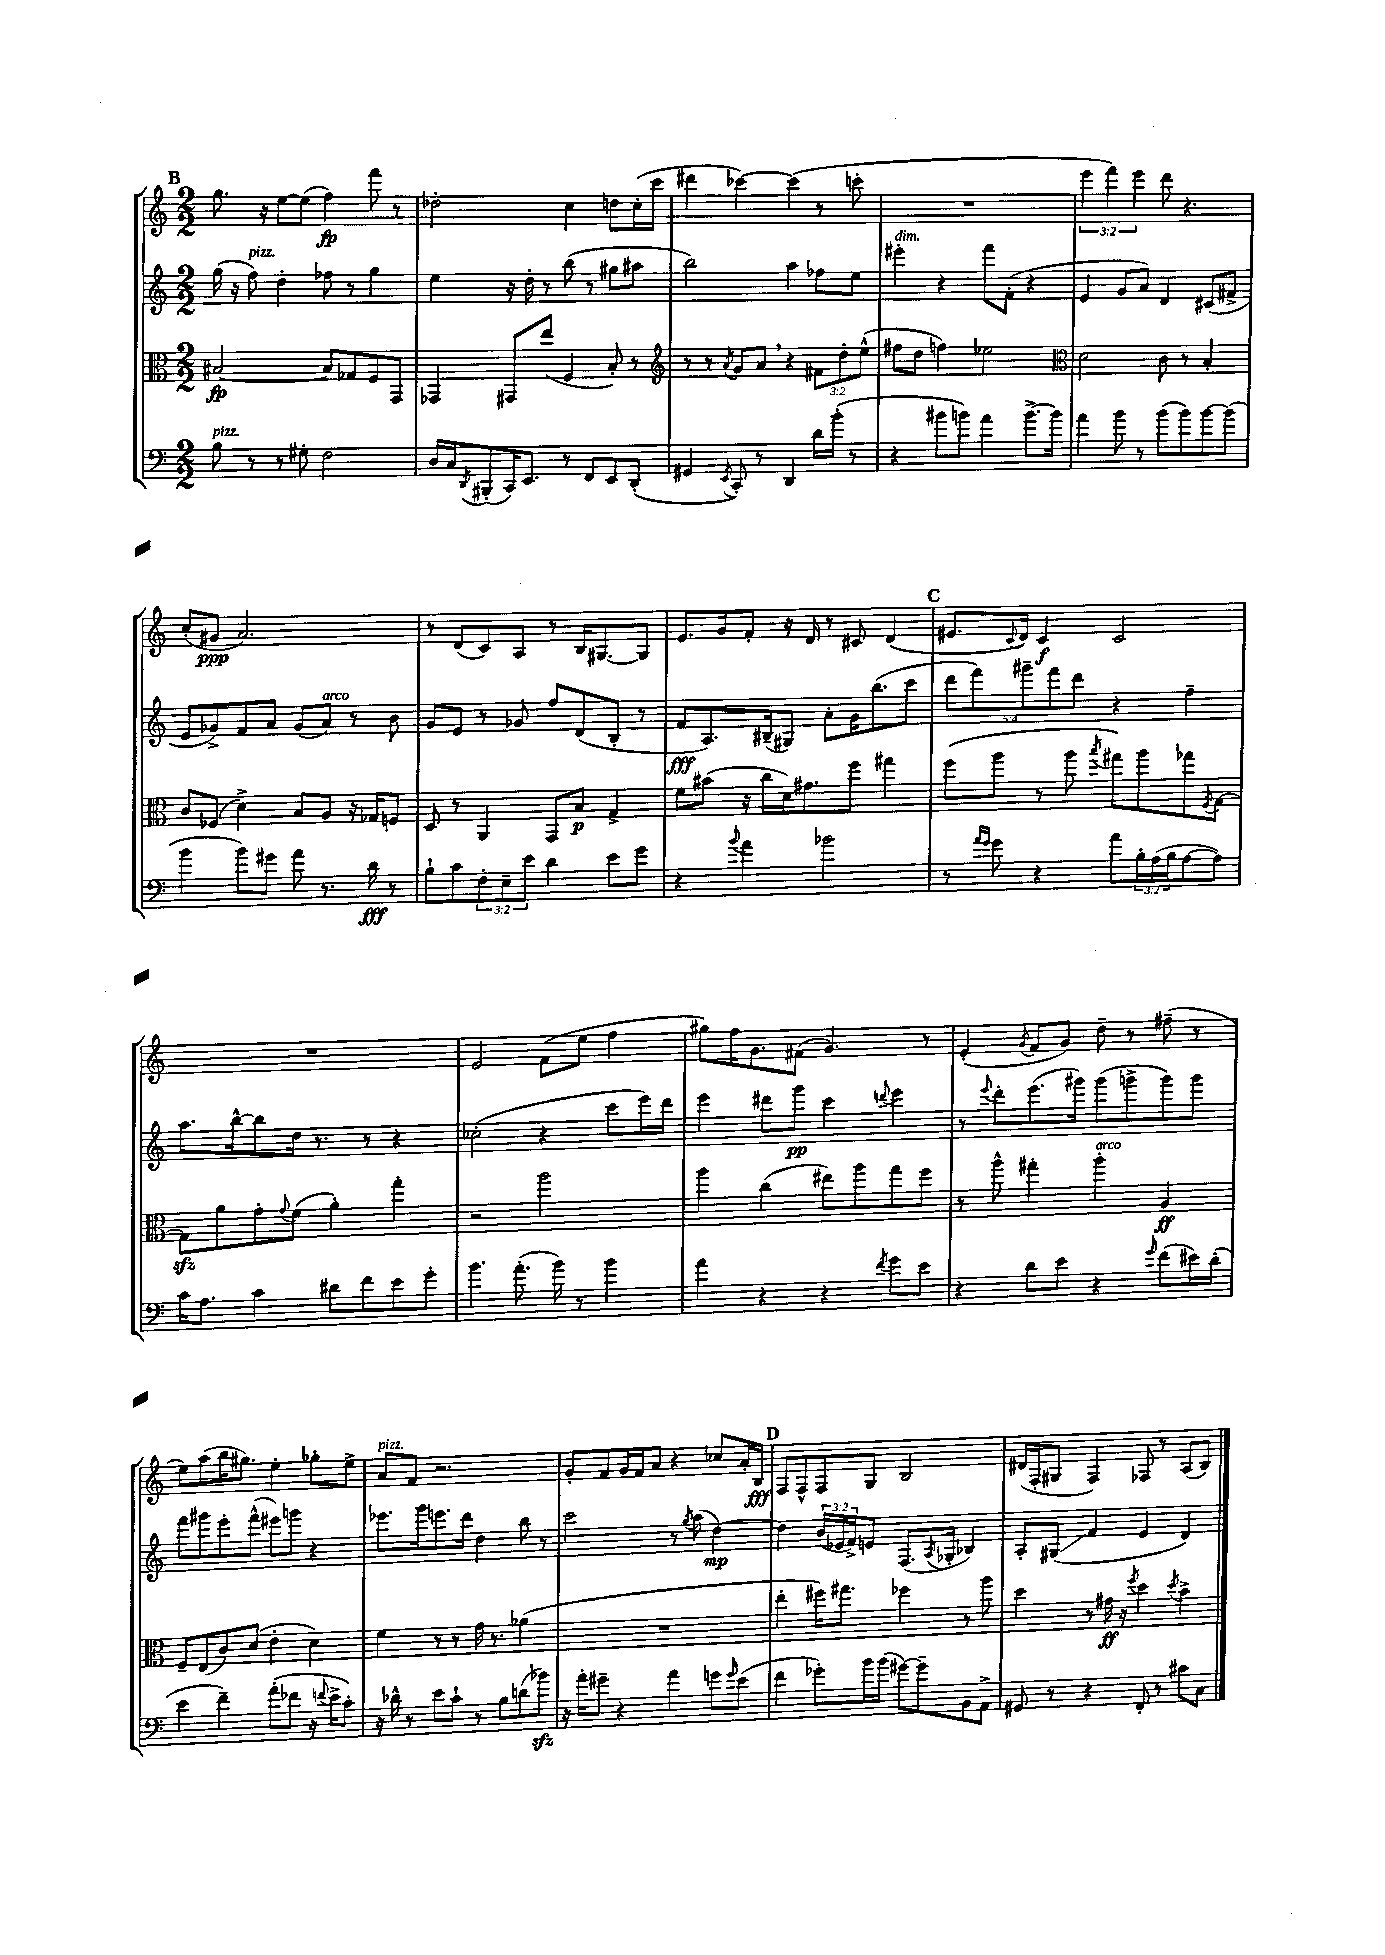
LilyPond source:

<<
\new StaffGroup <<
\new Staff = "s0" {
    \clef treble \key c \major \numericTimeSignature \time 2/2 \override Staff.TupletNumber.text = #tuplet-number::calc-fraction-text
    \mark \markup { \bold "B" } g''8. r16 e''8~ e''8( f''4\fp) f'''8 r8 |
    des''2-. c''4 d''8 c''16-.( c'''16 |
    dis'''4 ces'''4~) ces'''4( r8 c'''8-. |
    R1 |
    \tuplet 3/2 { e'''4 f'''4) e'''4 } d'''8 r4. |
    c''8-.( gis'8\ppp a'2.) |
    r8 d'8( c'8) a8 r8 b16 gis8.~ gis8 |
    e'8. g'16 f'8-. r16 d'16 r8 cis'8 d'4( |
    \mark \markup { \bold "C" } eis'8. \appoggiatura { c'8 } d'16) c'4\f c'2 |
    R1 |
    e'2 f'8( e''8 f''4 |
    gis''8) f''16 g'8. fis'8( g'4.) r8 |
    e'4-.( \acciaccatura { g'8 } f'8 g'8) d''8-- r8 fis''8--( r8 |
    e''8) a''8( b''16 gis''8.) e''4-. ges''8-. e''8-> |
    a'8^\markup { \italic "pizz." } f'8 r2. |
    g'8-. f'8 g'16 f'16 a'8 r4 ces''8 a'16-. b16\fff |
    \mark \markup { \bold "D" } f8 f8-^ f8 g8 b2 |
    dis'16( f16-. gis8 f4) fes8 r8 a8( b8) \bar "|." |
}
\new Staff = "s1" {
    \clef treble \key c \major \numericTimeSignature \time 2/2 \override Staff.TupletNumber.text = #tuplet-number::calc-fraction-text
    \mark \markup { \bold "B" } g''16( r16 f''8^\markup { \italic "pizz." }) d''4-. fes''8 r8 g''4 |
    e''4 r16 d''16-. r8 b''8( r8 gis''8 ais''8 |
    b''2) a''4 fes''8 e''8 |
    eis'''4-.^\markup { \italic "dim." } r4 f'''8 f'8-.( r4 |
    e'4 g'8 a'8) d'4 cis'8( fis'8-> |
    e'8 ges'8->) f'8 a'8 ges'8( a'8^\markup { \italic "arco" }) r8 b'8 |
    g'8 e'8 r8 ges'8 f''8 d'8( b8-. r8 |
    f'8\fff a8.) bis16--( gis8) a'8-. g'16 b''8.( c'''8 |
    \mark \markup { \bold "C" } \tuplet 5/4 { d'''8 f'''8) gis'''8-- f'''8 d'''8 } r4 f''4-- |
    a''8. b''16~-^ b''8 d''16 r8. r8 r4 |
    ces''2-.( r4 c'''8 e'''16) d'''16 |
    e'''4 dis'''8 g'''8\pp c'''4 \appoggiatura { d'''8 } e'''4 |
    r8 \appoggiatura { e'''8 } d'''8-. e'''8.( gis'''16) gis'''8( g'''8-> g'''8) g'''8 |
    f'''8 gis'''8 e'''8-. f'''8-^( eis'''8) g'''8 r4 |
    ees'''8. g'''16 e'''8. d'''16 d''4 b''8 r8 |
    c'''2 r8 \acciaccatura { g''8 } a''8( d''4~\mp) |
    \mark \markup { \bold "D" } d''4 \tuplet 3/2 { b'16( ees'16 f'16->) } e'8 f8.( \acciaccatura { a8 } ges16-. bes4) |
    a8-. gis8\glissando( f'4 e'4 d'4) \bar "|." |
}
\new Staff = "s2" {
    \clef alto \key c \major \numericTimeSignature \time 2/2 \override Staff.TupletNumber.text = #tuplet-number::calc-fraction-text
    \mark \markup { \bold "B" } bis2~\fp bis8 ges8 f8 g,8 |
    ges,4 gis,8 e''8( f4 b8-.) r8 |
    \clef treble r8 r8 \acciaccatura { a'8 } g'8 a'8 \breathe r4 \tuplet 3/2 { fis'8 d''8-. e''8-^( } |
    fis''8 d''8 f''4) ees''2 |
    \clef alto d'2 c'8 r8 b4-. |
    c'8 fes8( d'4->) b8 a8 r16 ges16 f8 |
    d8 r8 a,4 g,8 b8\p g4-> |
    f'8 bis'8( r16 c''16 d'16) gis'8. f''8 gis''4 |
    \mark \markup { \bold "C" } f''8( a''8 r8 a''8 \acciaccatura { b''8 } gis''8) a''8 ges''8 \acciaccatura { f8 } g8~ |
    g8\sfz a'8 g'8-. \appoggiatura { g'8 } f'8( a'4-.) g''4-. |
    r2 a''2 |
    a''4 c''4( eis''8) a''8 g''8 f''8 |
    r8 a''8-^ gis''4-. a''4-.^\markup { \italic "arco" } a4\ff |
    f8-- e8( c'8) d'8( e'4-. d'4) |
    f'4 r8 r8 g'16 r8. aes'4( |
    R1 |
    \mark \markup { \bold "D" } e''4-. fis''16) gis''8. fes''4 r8 a''8 |
    d''4 r8 gis'16\ff r16 \acciaccatura { f''8 } d''4 \acciaccatura { d''8 } b'4-> \bar "|." |
}
\new Staff = "s3" {
    \clef bass \key c \major \numericTimeSignature \time 2/2 \override Staff.TupletNumber.text = #tuplet-number::calc-fraction-text
    \mark \markup { \bold "B" } b8^\markup { \italic "pizz." } r8 r8 gis8-. f2 |
    d16 c16 \acciaccatura { d,8 } bis,,8-.( c,16) e,8. r8 f,8 e,8 d,8-.( |
    gis,4 \acciaccatura { e,8 } c,8-.) r8 d,4 d'16 b'16-.( r8 |
    r4 bis'8 b'8) a'4 b'8.~-> b'16 |
    a'4 b'8 r8 b'8( b'8) b'8~ b'8( |
    b'4 b'8) gis'8 a'8 r8. d'16\fff r8 |
    b8-! c'8 \tuplet 3/2 { f8-. e8-- e'8 } d'4 e'8 g'8 |
    r4 \appoggiatura { b'8 } a'4 bes'2 |
    \mark \markup { \bold "C" } r8 \grace { a'16 g'16 } g'8 r4 a'8 \tuplet 3/2 { b16-. a16( b16 } a8~ a8) |
    c'16 a8. c'4 dis'8 f'8 e'8 g'8-. |
    b'4. a'8.-.( b'16) r8 b'4 |
    a'4 r4 r4 \acciaccatura { f'8 } g'8 e'8 |
    r4 d'8 e'8 r4 \grace { g'16 } f'8( eis'16) d'16-.( |
    e'4 f'4--) a'8-.( fes'8 r16 \appoggiatura { f'8 } e'16-> c'8-.) |
    r16 des'16-^ r8 e'8 c'8-! r8 b8 d'8( bes'8\sfz) |
    r16 a'16-. gis'8-- r4 a'4 g'8 \grace { g'16 } e'8( |
    \mark \markup { \bold "D" } f'4 ges'8-.) b'16 b'16( gis'8~) gis'8-- b,8 a,8-> |
    gis,8 r8 r4 f,8-. r8 cis'8 c8 \bar "|." |
}
>>
>>
\layout { \context { \Score \remove "Bar_number_engraver" } }
